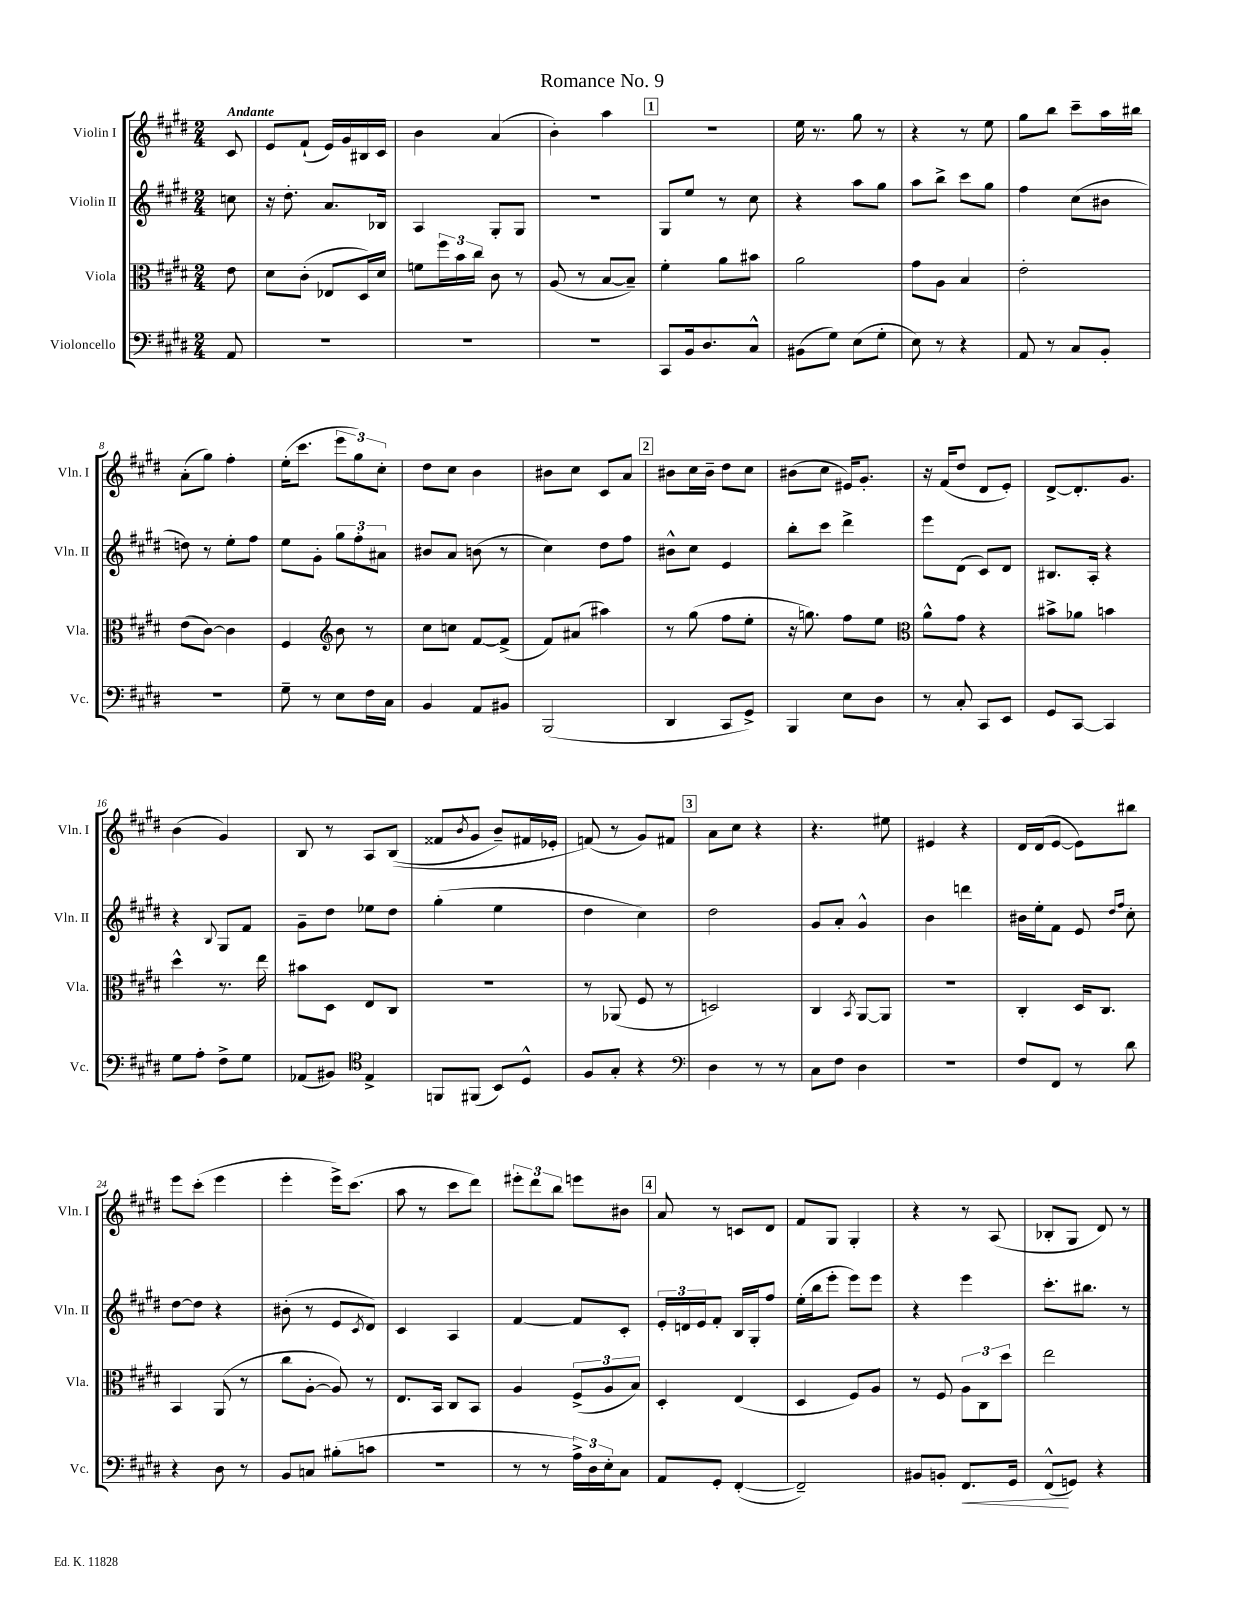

**kern	**dynam	**kern	**kern	**kern
*part4	*part4	*part3	*part2	*part1
*staff4	*staff4	*staff3	*staff2	*staff1
*I"Violoncello	*	*I"Viola	*I"Violin II	*I"Violin I
*I'Vc.	*	*I'Vla.	*I'Vln. II	*I'Vln. I
*clefF4	*	*clefC3	*clefG2	*clefG2
*k[f#c#g#d#]	*	*k[f#c#g#d#]	*k[f#c#g#d#]	*k[f#c#g#d#]
*M2/4	*	*M2/4	*M2/4	*M2/4
=	=	=	=	=
!	!	!	!	!LO:TX:a:B:t=Andante
8AA/	.	8e\	8ccn\	8c#/
=1	=1	=1	=1	=1
2r	.	8d#\L	16r	8e/L
.	.	.	8.dd#'\	.
.	.	(8c#'\J	.	(8f#`/J
.	.	8E-X/L	8.a/L	16e/LL)
.	.	.	.	16g#/
.	.	16D#/L)	.	16B#X/
.	.	16d#/JJ	16B-X/Jk	16c#/JJ
=2	=2	=2	=2	=2
2r	.	8fn\L	4A/	4b\
.	.	24ff#\L	.	.
.	.	24b\	.	.
.	.	24cc#\JJ	.	.
.	.	8c#\	8G#'/L	(4a/
.	.	8r	8G#/J	.
=3	=3	=3	=3	=3
2r	.	(8A/	2r	4b'\)
.	.	8r	.	.
.	.	[8B/L	.	4aa\
.	.	8B~/J])	.	.
!!LO:REH:place=s1:t=1
=4	=4	=4	=4	=4
8CC#/L	.	4f#'\	8G#/L	2r
16BB/k	.	.	8ee/J	.
8.D#/	.	.	.	.
.	.	8a\L	8r	.
8C#^^/J	.	8b#X\J	8cc#\	.
=5	=5	=5	=5	=5
(8BB#X\L	.	2a\	4r	16ee\
.	.	.	.	8.r
8G#\J)	.	.	.	.
(8E\L	.	.	8aa\L	8gg#\
8G#'\J	.	.	8gg#\J	8r
=6	=6	=6	=6	=6
8E\)	.	8g#\L	8aa\L	4r
8r	.	8A\J	8bb^\J	.
4r	.	4B/	8ccc#\L	8r
.	.	.	8gg#\J	8ee\
=7	=7	=7	=7	=7
8AA/	.	2e'\	4ff#\	8gg#\L
8r	.	.	.	8bb\J
8C#/L	.	.	(8cc#\L	8ccc#~\L
8BB'/J	.	.	8b#X\J	16aa\L
.	.	.	.	16bb#X\JJ
!!LO:LB:g=z
=8	=8	=8	=8	=8
2r	.	(8e\L	8ddn\)	(8a'\L
.	.	[8c#\J)	8r	8gg#\J)
.	.	4c#\]	8ee'\L	4ff#'\
.	.	.	8ff#\J	.
=9	=9	=9	=9	=9
8G#~\	.	4F#/	8ee\L	(16ee'\KL
.	.	.	.	8.ccc#\J
8r	.	.	8g#'\J	.
*	*	*clefG2	*	*
8E\L	.	8b\	12gg#\L	12eee\L
.	.	.	12ff#'\	12gg#\)
16F#\L	.	8r	.	.
.	.	.	12a#X\J	12cc#'\J
16C#\JJ	.	.	.	.
=10	=10	=10	=10	=10
4BB/	.	8cc#\L	8b#X/L	8dd#\L
.	.	8ccn\J	8a/J	8cc#\J
8AA/L	.	[8f#/L	(8bn\	4b\
8BB#X/J	.	(8f#^/J]	8r	.
=11	=11	=11	=11	=11
(2BBB/	.	8f#/L)	4cc#\)	8b#X\L
.	.	(8a#X/J	.	8cc#\J
.	.	4aa#X\)	8dd#\L	8c#/L
.	.	.	8ff#\J	8a/J
!!LO:REH:place=s1:t=2
=12	=12	=12	=12	=12
4DD#/	.	8r	8b#X^^\L	8b#X\L
.	.	(8gg#\	8cc#\J	16cc#\L
.	.	.	.	16b#~\JJ
8CC#/L	.	8ff#\L	4e/	8dd#\L
8GG#^/J)	.	8ee'\J	.	8cc#\J
=13	=13	=13	=13	=13
4BBB/	.	16r	8bb'\L	(8b#X\L
.	.	8.ggn\)	.	.
.	.	.	8ccc#\J	8cc#\J
8E\L	.	8ff#\L	4ddd#^\	16e#X/KL)
.	.	.	.	8.g#'/J
8D#\J	.	8ee\J	.	.
=14	=14	=14	=14	=14
*	*	*clefC3	*	*
8r	.	8a^^\L	8eee\L	16r
.	.	.	.	(16f#/KL
8C#'/	.	8g#\J	(8d#\J	8dd#/J
8CC#/L	.	4r	8c#/L)	8d#/L
8EE/J	.	.	8d#/J	8e'/J)
=15	=15	=15	=15	=15
8GG#/L	.	8b#X^\L	8.B#X/L	[8d#^/L
[8CC#/J	.	8a-X\J	.	8.d#'/]
.	.	.	16A'/Jk	.
4CC#/]	.	4bn\	4r	.
.	.	.	.	8.g#/J
!!LO:LB:g=z
=16	=16	=16	=16	=16
8G#\L	.	4dd#^^\	4r	(4b\
8A'\J	.	.	.	.
.	.	.	8qqB/	.
8F#^\L	.	8.r	8G#/L	4g#/)
8G#\J	.	.	8f#/J	.
.	.	16ee\	.	.
=17	=17	=17	=17	=17
(8AA-X/L	.	8b#X\L	8g#~\L	8B/
8BB#X/J)	.	8D#\J	8dd#\J	8r
*clefC4	*	*	*	*
4E^/	.	8E/L	8ee-X\L	8A/L
.	.	8C#/J	8dd#\J	((8B/J
=18	=18	=18	=18	=18
8FFn/L	.	2r	(4gg#'\	8f##X/L
.	.	.	.	8qb/
(8FF#X/J	.	.	.	8g#/J
8BB/L)	.	.	4ee\	8b~/L)
8D#^^/J	.	.	.	16f#X/L
.	.	.	.	16e-X'/JJ
=19	=19	=19	=19	=19
8F#/L	.	8r	4dd#\	(8fn/)
8G#'/J	.	(8AA-X/	.	8r
4r	.	8F#/	4cc#\)	8g#/L)
.	.	8r	.	8f#X/J
!!LO:REH:place=s1:t=3
=20	=20	=20	=20	=20
*clefF4	*	*	*	*
4D#\	.	2Dn/)	2dd#\	8a\L
.	.	.	.	8cc#\J
8r	.	.	.	4r
8r	.	.	.	.
=21	=21	=21	=21	=21
8C#\L	.	4C#/	8g#/L	4.r
8F#\J	.	.	8a'/J	.
.	.	8qBB/	.	.
4D#\	.	[8AA/L	4g#^^/	.
.	.	8AA/J]	.	8ee#X\
=22	=22	=22	=22	=22
2r	.	2r	4b\	4e#X/
.	.	.	4dddn\	4r
=23	=23	=23	=23	=23
8F#/L	.	4C#'/	16b#X\LL	16d#/LL
.	.	.	16ee'\J	(16d#/J
8FF#/J	.	.	8f#\J	[8e/J
8r	.	16D#/KL	8e/	8e\L])
.	.	8.C#/J	.	.
.	.	.	16qqdd#/LL	.
.	.	.	16qqff#/JJ	.
8d#\	.	.	8cc#'\	8bb#X\J
!!LO:LB:g=z
=24	=24	=24	=24	=24
4r	.	4BB/	[8dd#\L	8eee\L
.	.	.	8dd#\J]	(8ccc#'\J
8D#\	.	(8AA/	4r	4eee\
8r	.	8r	.	.
=25	=25	=25	=25	=25
8BB/L	.	8cc#\L	(8b#X'\	4eee'\
8Cn/J	.	[8A'\J	8r	.
(8B#X'\L	.	8A/])	8e/L	16eee^\KL)
.	.	.	.	(8.ccc#\J
.	.	.	8qc#/	.
8cn\J	.	8r	8d#/J)	.
=26	=26	=26	=26	=26
2r	.	8.E/L	4c#/	8aa\
.	.	.	.	8r
.	.	16BB/Jk	.	.
.	.	8C#/L	4A/	8ccc#\L
.	.	8BB/J	.	8ddd#\J)
=27	=27	=27	=27	=27
8r	.	4A/	[4f#/	12eee#X'\L
.	.	.	.	12ddd#\
8r	.	.	.	.
.	.	.	.	12bb\J
24A^\LL)	.	(12F#^/L	8f#/L]	8eeen\L
24D#\	.	.	.	.
24E'\J	.	12A/	.	.
8C#\J	.	.	8c#'/J	8b#X\J
.	.	12B/J)	.	.
!!LO:REH:place=s1:t=4
=28	=28	=28	=28	=28
8AA/L	.	4D#'/	24e'/LL	8a/
.	.	.	24dn/	.
.	.	.	24e/J	.
8GG#'/J	.	.	8f#'/J	8r
([4FF#'/	.	(4E/	16B/LL	8cn/L
.	.	.	16G#'/J	.
.	.	.	8ff#/J	8d#/J
=29	=29	=29	=29	=29
2FF#~/])	.	4D#/	(16ee'\LL	8f#/L
.	.	.	16bb\J	.
.	.	.	8eee'\J	8G#/J
.	.	8F#/L)	8eee\L)	4G#'/
.	.	8A/J	8eee\J	.
=30	=30	=30	=30	=30
8BB#X/L	.	8r	4r	4r
8BBn'/J	.	8F#/	.	.
!	!LO:HP:b	!	!	!
8.FF#/L	<	12A\L	4eee\	8r
.	.	12C#\	.	.
.	.	.	.	(8A/
.	.	12dd#\J	.	.
16GG#/Jk	.	.	.	.
=31	=31	=31	=31	=31
(8FF#^^/L	.	2ee\	8.ccc#'\L	8B-X'/L
8GGn/J)	[	.	.	8G#/J
.	.	.	8.bb#X\J	.
4r	.	.	.	8d#/)
.	.	.	8r	8r
==	==	==	==	==
*-	*-	*-	*-	*-
